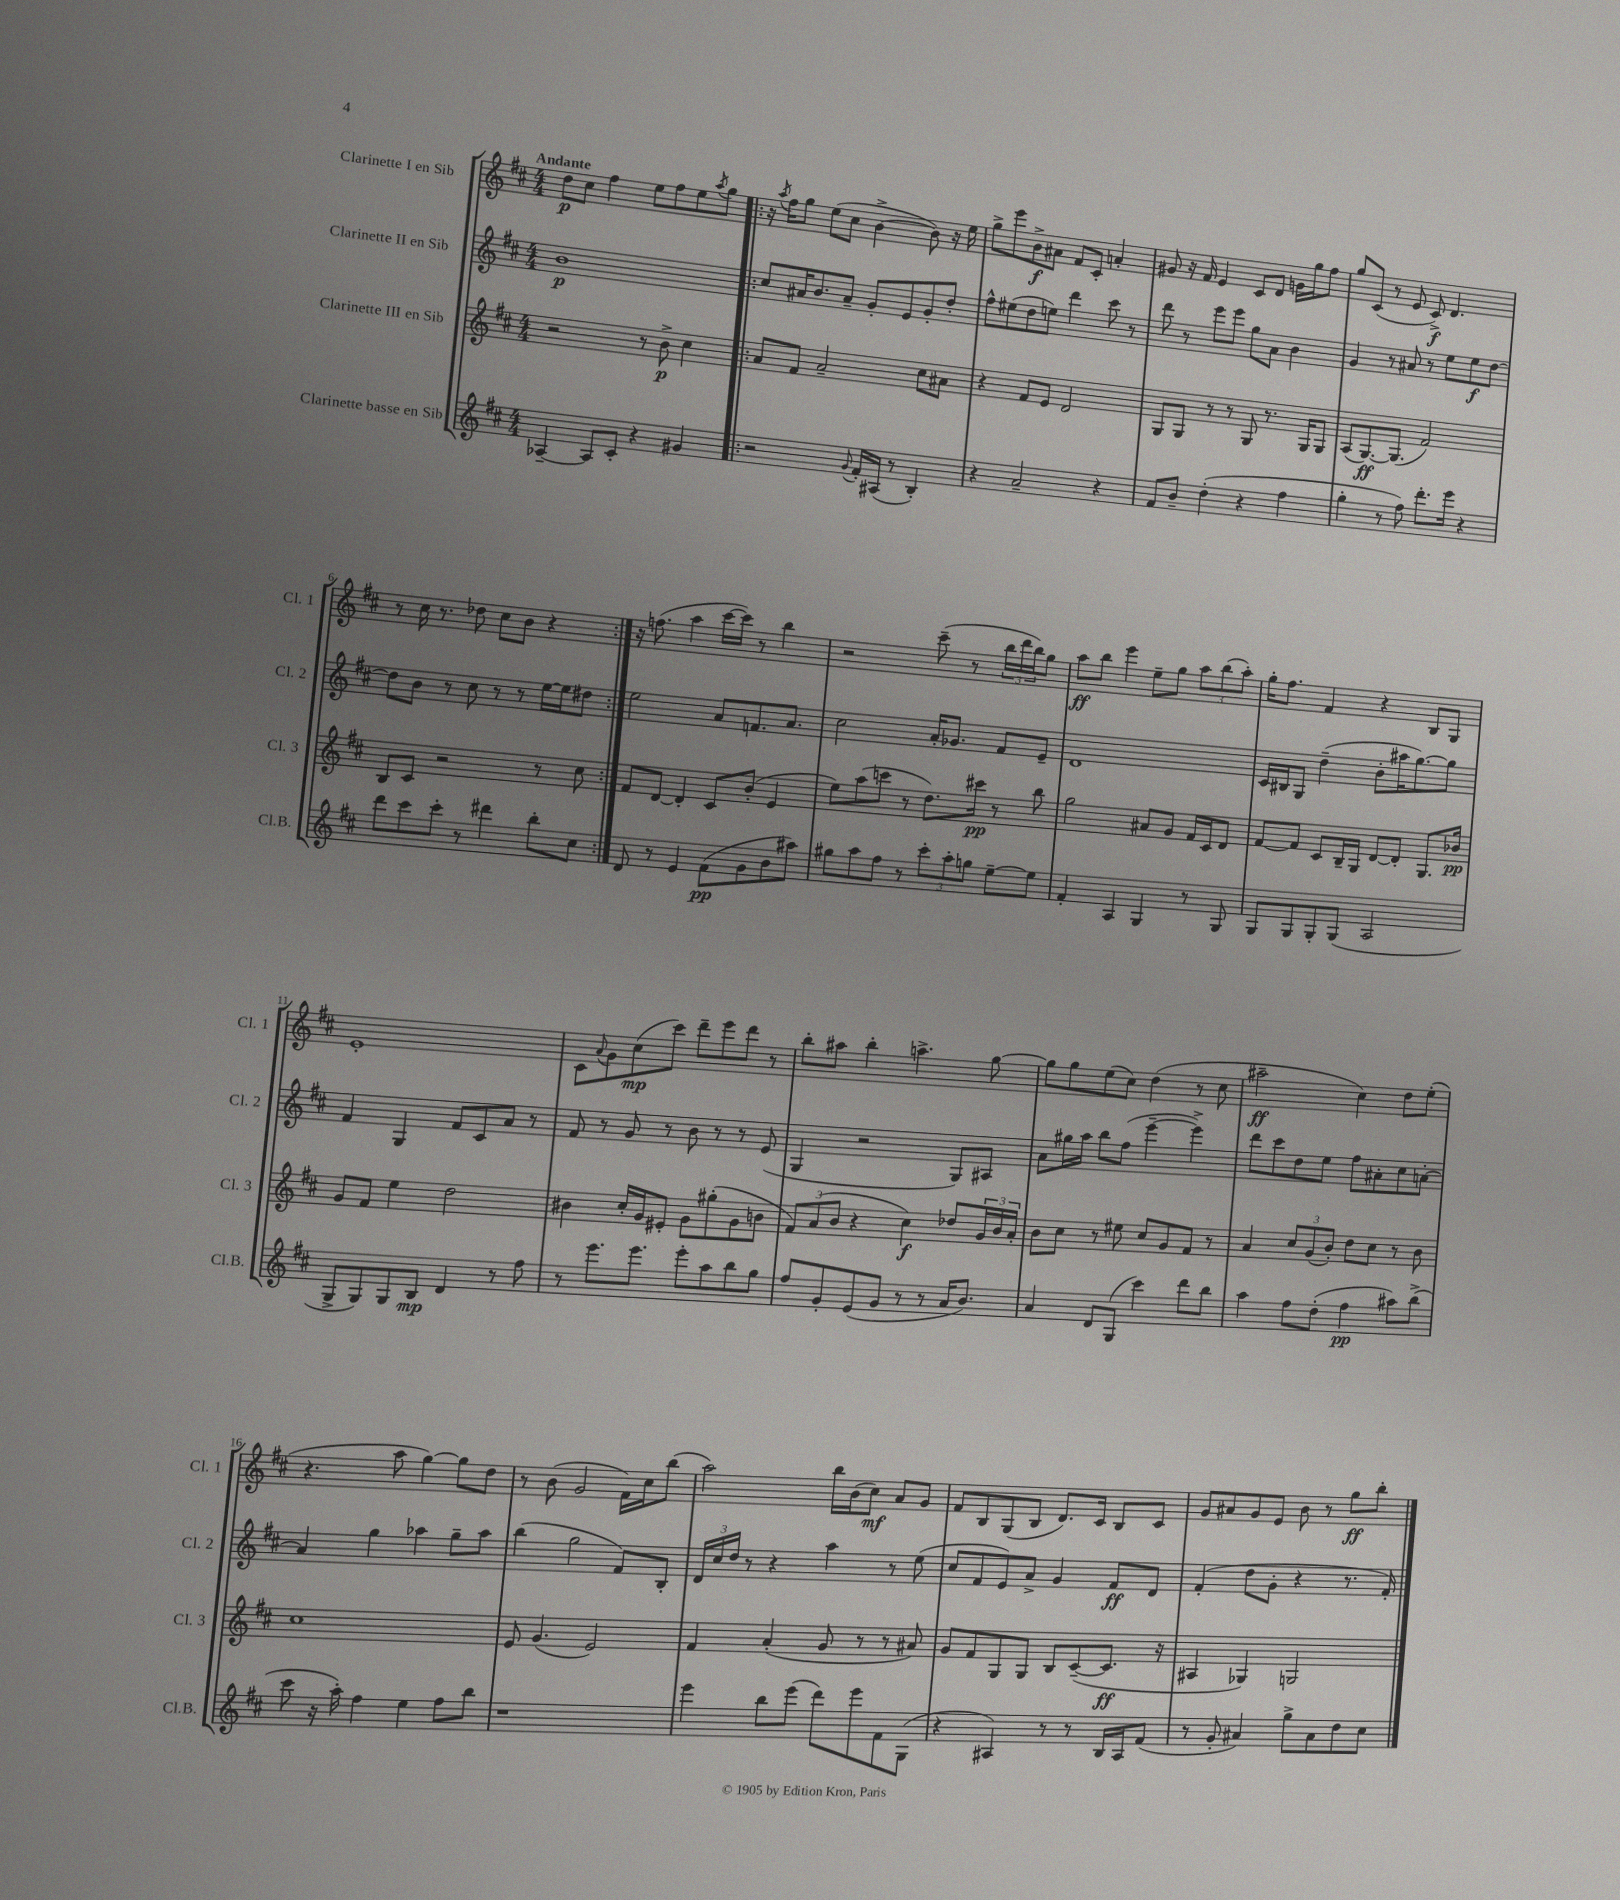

**kern	**dynam	**kern	**dynam	**kern	**dynam	**kern	**dynam
*part4	*part4	*part3	*part3	*part2	*part2	*part1	*part1
*staff4	*staff4	*staff3	*staff3	*staff2	*staff2	*staff1	*staff1
*I"Clarinette basse en Sib	*	*I"Clarinette III en Sib	*	*I"Clarinette II en Sib	*	*I"Clarinette I en Sib	*
*I'Cl.B.	*	*I'Cl. 3	*	*I'Cl. 2	*	*I'Cl. 1	*
*clefG2	*	*clefG2	*	*clefG2	*	*clefG2	*
*k[f#c#]	*	*k[f#c#]	*	*k[f#c#]	*	*k[f#c#]	*
*M4/4	*	*M4/4	*	*M4/4	*	*M4/4	*
=1	=1	=1	=1	=1	=1	=1	=1
!	!	!	!	!	!	!LO:TX:a:B:t=Andante	!
[4A-X~/	.	2r	.	1b	p	8dd\L	p
.	.	.	.	.	.	8cc#\J	.
8A-/L]	.	.	.	.	.	4ff#\	.
8c#'/J	.	.	.	.	.	.	.
4r	.	8r	.	.	.	8ee\L	.
.	.	8b^\	p	.	.	8ff#\	.
4g#X/	.	4cc#\	.	.	.	8ee\	.
.	.	.	.	.	.	8qaa/	.
.	.	.	.	.	.	8gg\J	.
=2!|:	=2!|:	=2!|:	=2!|:	=2!|:	=2!|:	=2!|:	=2!|:
2r	.	8a/L	.	8cc#/L	.	16r	.
.	.	.	.	.	.	8qaa/	.
.	.	.	.	.	.	16ff#\KL	.
.	.	8f#/J	.	16a#X/K	.	8gg\J	.
.	.	.	.	8.b/	.	.	.
.	.	2a~/	.	.	.	(8ee\L	.
.	.	.	.	8a#~/J	.	8cc#\J	.
8qqg/	.	.	.	.	.	.	.
16f#'/LL	.	.	.	8g'/L	.	[4b^\	.
(16A#X/JJ	.	.	.	.	.	.	.
8r	.	.	.	8e/	.	.	.
4B'/)	.	8cc#\L	.	8g'/	.	8b\])	.
.	.	8a#X\J	.	8dd'/J	.	16r	.
.	.	.	.	.	.	16ee\	.
=3	=3	=3	=3	=3	=3	=3	=3
4r	.	4r	.	8ff#^^\L	.	8gg^\L	.
.	.	.	.	(8ee#X\	.	8eee\	.
2a~/	.	8f#/L	.	8dd\	.	8b^\	f
.	.	8e/J	.	8een\J)	.	8a#X\J	.
.	.	2d/	.	4ddd\	.	8f#/L	.
.	.	.	.	.	.	8c#'/J	.
4r	.	.	.	8ccc#\	.	4an'/	.
.	.	.	.	8r	.	.	.
=4	=4	=4	=4	=4	=4	=4	=4
8f#/L	.	8G/L	.	8ddd\	.	8g#X/	.
8b~/J	.	8G/J	.	8r	.	16r	.
.	.	.	.	.	.	16f#/	.
(4dd'\	.	8r	.	8eee\L	.	4e/	.
.	.	8r	.	8eee\J	.	.	.
4r	.	8G/	.	8gg\L	.	8c#/L	.
.	.	8.r	.	8a\J	.	8d/J	.
4ff#\	.	.	.	4b\	.	16gn\LL	.
.	.	16G/KL	.	.	.	16gg\J	.
.	.	8G/J	.	.	.	8ff#\J	.
=5	=5	=5	=5	=5	=5	=5	=5
4gg'\	.	(8A/L	.	4g/	.	8gg/L	.
.	.	[8.G/)	ff	.	.	(8c#/J	.
8r	.	.	.	8r	.	8r	.
.	.	(8.G/J]	.	.	.	.	.
8ff#\)	.	.	.	8a#X/	.	8e/	.
8.ddd'\L	.	2f#/)	.	8r	.	8c#^/)	f
.	.	.	.	8ee\L	.	4.d/	.
16eee\Jk	.	.	.	.	.	.	.
4r	.	.	.	8ee\	f	.	.
.	.	.	.	[8dd\J	.	.	.
!!LO:LB:g=z
=6	=6	=6	=6	=6	=6	=6	=6
8ddd\L	.	8B/L	.	8dd\L]	.	8r	.
8ccc#\	.	8c#/J	.	8b\J	.	16cc#\	.
.	.	.	.	.	.	8.r	.
8ccc#'\J	.	2r	.	8r	.	.	.
8r	.	.	.	8cc#\	.	8dd-X\	.
4ddd#X\	.	.	.	8r	.	8cc#\L	.
.	.	.	.	8r	.	8b\J	.
8bb'\L	.	8r	.	[16ee\LL	.	4r	.
.	.	.	.	16ee\J]	.	.	.
8cc#\J	.	8cc#\	.	8dd#X\J	.	.	.
=7:|!	=7:|!	=7:|!	=7:|!	=7:|!	=7:|!	=7:|!	=7:|!
8d/	.	8f#/L	.	2ee\	.	16r	.
.	.	.	.	.	.	(8.ffn\	.
8r	.	[8d/J	.	.	.	.	.
4e/	.	4d'/]	.	.	.	4aa\	.
(8f#\L	pp	8c#/L	.	8a/L	.	[16ccc#\LL	.
.	.	.	.	.	.	16ccc#\JJ])	.
8g\	.	(8b'/J	.	8.fn/	.	8r	.
8b\	.	4e/	.	.	.	4bb\	.
.	.	.	.	8.a/J	.	.	.
8aa#X\J)	.	.	.	.	.	.	.
=8	=8	=8	=8	=8	=8	=8	=8
8gg#X\L	.	8ee\L)	.	2cc#\	.	2r	.
8aa\	.	(8aa\	.	.	.	.	.
8ff#\J	.	8cccn\J	.	.	.	.	.
8r	.	8r	.	.	.	.	.
12ccc#'\L	.	8.dd\L)	.	16a'/KL	.	(8ccc#~\	.
.	.	.	.	8.g-X/J	.	.	.
12aa'\	.	.	.	.	.	.	.
.	.	.	.	.	.	8r	.
12ggn\J	.	.	.	.	.	.	.
.	.	16ccc#X\Jk	pp	.	.	.	.
[8ee~\L	.	8r	.	8f#/L	.	24bb\LL	.
.	.	.	.	.	.	24ddd\	.
.	.	.	.	.	.	24bb\J)	.
8ee\J]	.	8bb\	.	8e~/J	.	8gg\J	.
=9	=9	=9	=9	=9	=9	=9	=9
4f#'/	.	2gg\	.	1d	.	8aa\L	ff
.	.	.	.	.	.	8bb\J	.
4A/	.	.	.	.	.	4eee\	.
4G/	.	8a#X/L	.	.	.	8ee~\L	.
.	.	8g/J	.	.	.	8gg\J	.
8r	.	16f#/LL	.	.	.	12aa\L	.
.	.	16c#/J	.	.	.	.	.
.	.	.	.	.	.	(12bb\	.
8G/	.	8d/J	.	.	.	.	.
.	.	.	.	.	.	12aa'\J)	.
=10	=10	=10	=10	=10	=10	=10	=10
8G/L	.	[8f#/L	.	16c#/LL	.	16gg'\KL	.
.	.	.	.	16B#X/J	.	8.ff#\J	.
8G/	.	8f#/J]	.	8G/J	.	.	.
8G'/	.	8c#/L	.	(4dd~\	.	4f#/	.
(8G/J	.	16B~/L	.	.	.	.	.
.	.	16G/JJ	.	.	.	.	.
2A/	.	[8d/L	.	8b'\L	.	4r	.
.	.	8d'/J]	.	16aa#X\K	.	.	.
.	.	.	.	[8.gg\)	.	.	.
.	.	8.G/L	.	.	.	8B/L	.
.	.	.	.	8gg\J]	.	8G/J	.
.	.	16b-X/Jk	pp	.	.	.	.
!!LO:LB:g=z
=11	=11	=11	=11	=11	=11	=11	=11
8G^/L	.	8g/L	.	4f#/	.	1e'	.
8G/)	.	8f#/J	.	.	.	.	.
8G/	.	4ee\	.	4G/	.	.	.
8B/J	mp	.	.	.	.	.	.
4d/	.	2dd\	.	8f#/L	.	.	.
.	.	.	.	8c#/	.	.	.
8r	.	.	.	8a/J	.	.	.
8ff#\	.	.	.	8r	.	.	.
=12	=12	=12	=12	=12	=12	=12	=12
8r	.	4b#X\	.	8f#/	.	8c#\L	.
.	.	.	.	.	.	8qqa/	.
8.eee\L	.	.	.	8r	.	8g\	.
.	.	16cc#'/LL	.	8g/	.	(8cc#\	mp
8.eee\J	.	16g/J	.	.	.	.	.
.	.	8e#X'/J	.	8r	.	8ccc#\J)	.
8eee'\L	.	8g\L	.	8b\	.	8ddd~\L	.
8aa\	.	(8gg#X'\	.	8r	.	8eee\	.
8bb\	.	8g\	.	8r	.	8ddd\J	.
8gg\J	.	8bn\J	.	(8e/	.	8r	.
=13	=13	=13	=13	=13	=13	=13	=13
8ff#/L	.	12f#/L)	.	4G/	.	8bb'\L	.
.	.	(12a/	.	.	.	.	.
8g'/	.	.	.	.	.	8aa#X\J	.
.	.	12b/J	.	.	.	.	.
(8e/	.	4r	.	2r	.	4bb'\	.
8g/J	.	.	.	.	.	.	.
8r	.	4cc#\)	f	.	.	4.aan^\	.
8r	.	.	.	.	.	.	.
16a/KL	.	8dd-X/L	.	8G/L)	.	.	.
8.b/J)	.	.	.	.	.	.	.
.	.	24g/L	.	8A#X/J	.	[8gg\	.
.	.	24b/	.	.	.	.	.
.	.	24a'/JJ	.	.	.	.	.
=14	=14	=14	=14	=14	=14	=14	=14
4a/	.	8b\L	.	8a\L	.	8gg\L]	.
.	.	8cc#\J	.	16gg#X\L	.	8gg\	.
.	.	.	.	16aa\JJ	.	.	.
8d/L	.	8r	.	8bb\L	.	(8ee\	.
(8G/J	.	8ee#X\	.	(8ff#\J	.	8cc#\J)	.
4ccc#\)	.	8cc#/L	.	[4eee~\	.	(4dd\	.
.	.	8g/	.	.	.	.	.
8ddd\L	.	8f#/J	.	4eee^\])	.	8r	.
8bb\J	.	8r	.	.	.	8cc#\	.
=15	=15	=15	=15	=15	=15	=15	=15
4aa\	.	4a/	.	8ddd\L	.	2aa#X~\	ff
.	.	.	.	8ccc#\	.	.	.
8ff#\L	.	12cc#/L	.	8dd\	.	.	.
.	.	(12g/	.	.	.	.	.
(8dd'\J	.	.	.	8ee\J	.	.	.
.	.	12b'/J)	.	.	.	.	.
4ff#\	pp	8dd\L	.	8ff#\L	.	4cc#\)	.
.	.	8cc#\J	.	8a#X'\	.	.	.
8aa#X\L)	.	8r	.	8cc#\	.	8dd\L	.
(8bb^\J	.	8b\	.	[8an'\J	.	(8ee'\J	.
!!LO:LB:g=z
=16	=16	=16	=16	=16	=16	=16	=16
8ccc#\	.	1cc#	.	4a/]	.	4.r	.
16r	.	.	.	.	.	.	.
16aa'\)	.	.	.	.	.	.	.
4ff#\	.	.	.	4gg\	.	.	.
.	.	.	.	.	.	8aa\	.
4ee\	.	.	.	4aa-X\	.	[4gg\)	.
8ff#\L	.	.	.	8gg~\L	.	8gg\L]	.
8bb\J	.	.	.	8aa-\J	.	8dd\J	.
=17	=17	=17	=17	=17	=17	=17	=17
1r	.	8e/	.	(4bb\	.	8r	.
.	.	(4.g/	.	.	.	(8b\	.
.	.	.	.	2gg\	.	2g/	.
.	.	2e/)	.	.	.	.	.
.	.	.	.	8f#/L)	.	16f#\LL)	.
.	.	.	.	.	.	16cc#\J	.
.	.	.	.	8B'/J	.	(8bb\J	.
=18	=18	=18	=18	=18	=18	=18	=18
4eee\	.	4f#/	.	24d/LL	.	2aa\)	.
.	.	.	.	24cc#/	.	.	.
.	.	.	.	24dd/JJ	.	.	.
.	.	.	.	8r	.	.	.
8bb\L	.	(4a'/	.	4r	.	.	.
(8eee\J	.	.	.	.	.	.	.
8ddd\L)	.	8g/	.	4aa\	.	16bb\LL	.
.	.	.	.	.	.	(16b\J	.
8eee\	.	8r	.	.	.	8cc#\J)	mf
8f#\	.	8r	.	8r	.	8a/L	.
(8G\J	.	8a#X/)	.	(8ee\	.	8g/J	.
=19	=19	=19	=19	=19	=19	=19	=19
4r	.	8g/L	.	8cc#/L	.	8f#/L	.
.	.	8f#/	.	8f#/	.	8B/	.
4A#X/)	.	8G/	.	8e/)	.	(8G/	.
.	.	8G/J	.	8a^/J	.	8B/J	.
8r	.	8B/L	.	4g/	.	8.d/L)	.
8r	.	([8c#~/	.	.	.	.	.
.	.	.	.	.	.	16c#/Jk	.
16B/LL	.	8.c#/J]	ff	8f#/L	ff	8B/L	.
16A#/J	.	.	.	.	.	.	.
(8f#/J	.	.	.	8d/J	.	8c#/J	.
.	.	16r	.	.	.	.	.
=20	=20	=20	=20	=20	=20	=20	=20
8r	.	4A#X/	.	(4f#'/	.	8g/L	.
8g'/	.	.	.	.	.	8a#X/	.
4a#X/)	.	4G-X/)	.	8dd\L	.	8g/	.
.	.	.	.	8g'\J	.	8e/J	.
8gg^\L	.	2Gn/	.	4r	.	8b\	.
8a#\	.	.	.	.	.	8r	.
8dd\	.	.	.	8.r	.	8gg\L	ff
8cc#\J	.	.	.	.	.	8bb'\J	.
.	.	.	.	16f#'/)	.	.	.
==	==	==	==	==	==	==	==
*-	*-	*-	*-	*-	*-	*-	*-
